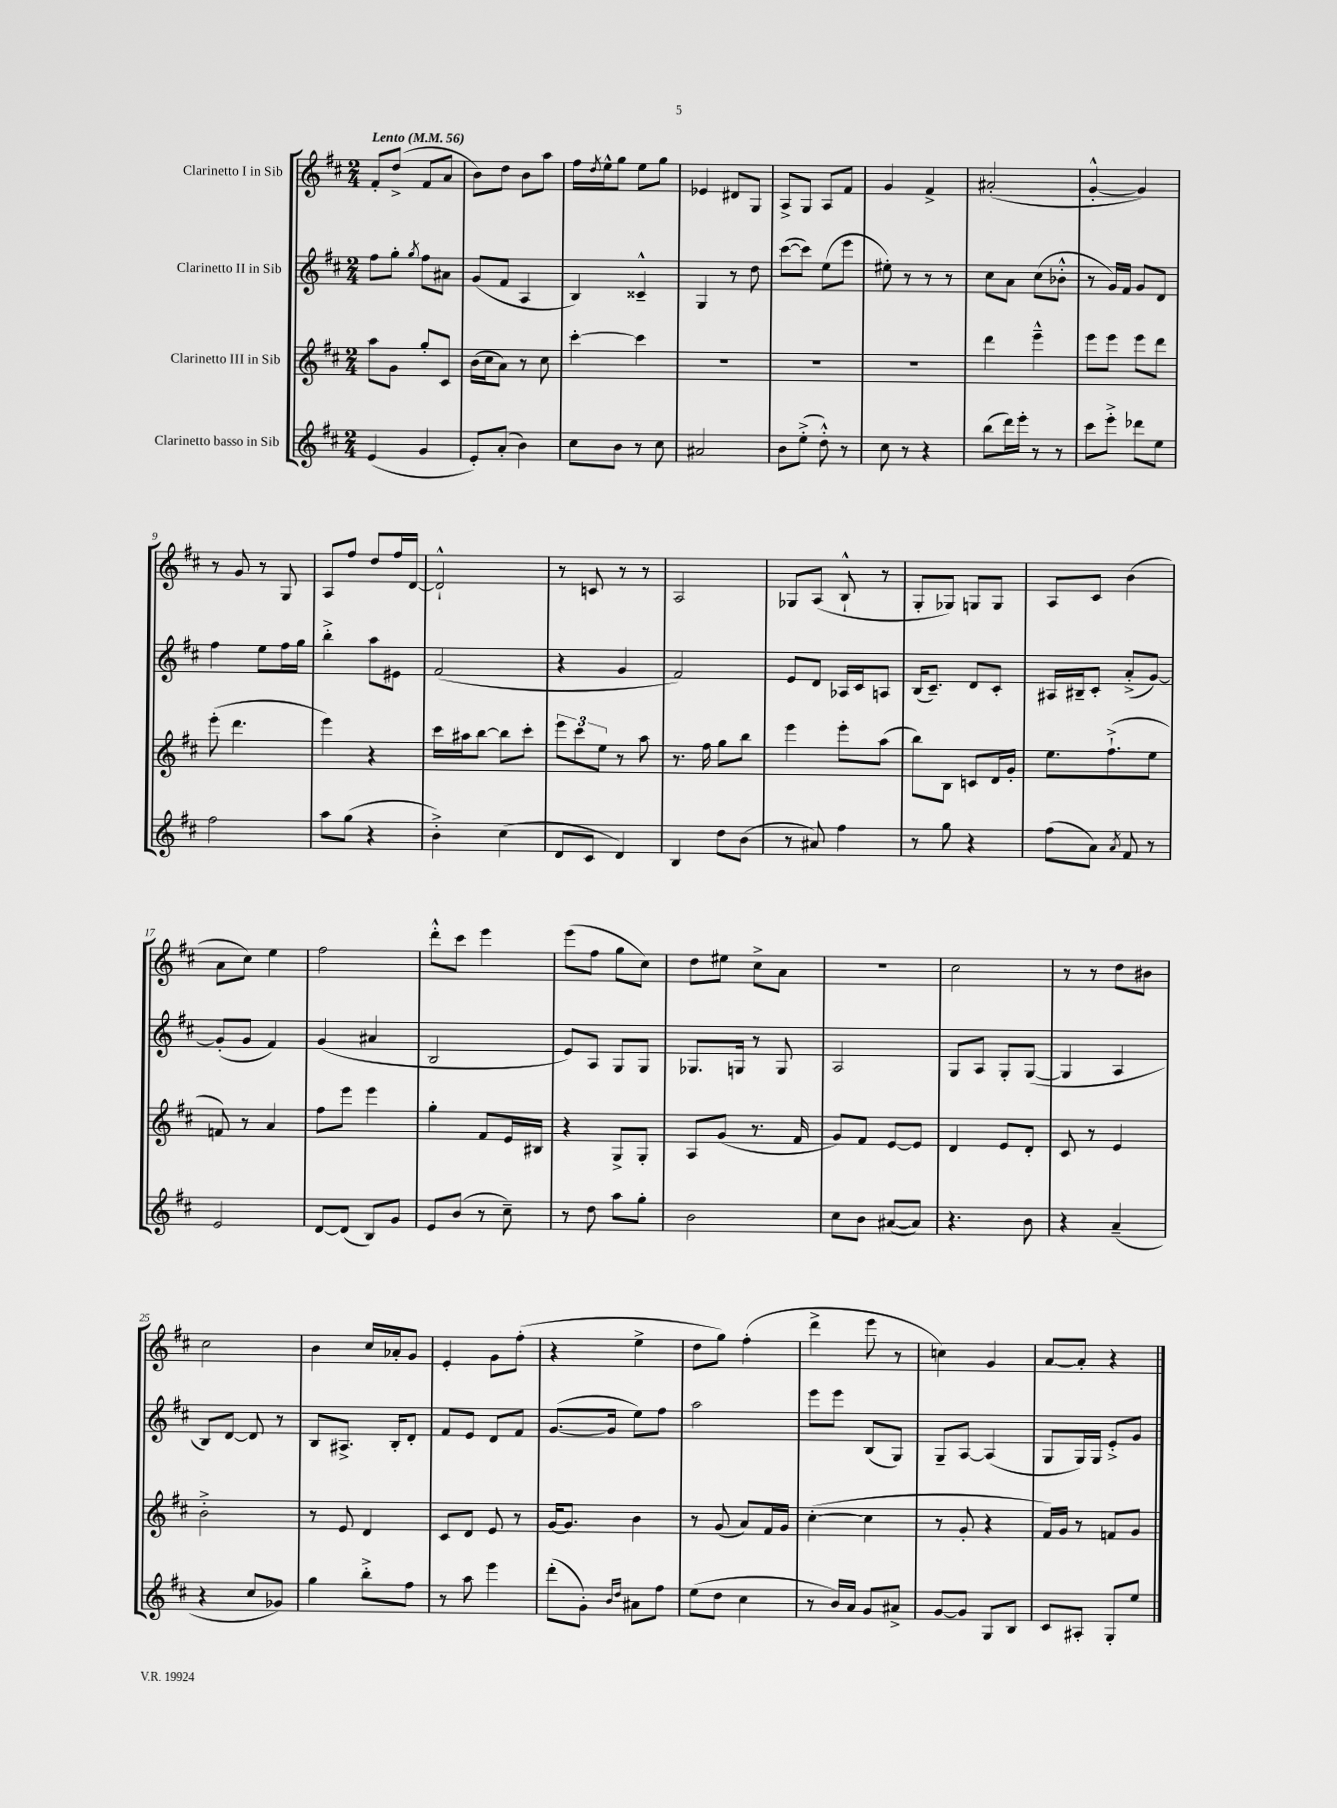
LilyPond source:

<<
\new StaffGroup <<
\new Staff = "s0" \with { instrumentName = "Clarinetto I in Sib" } {
    \clef treble \key d \major \numericTimeSignature \time 2/4 \tempo "Lento" 4 = 56
    fis'8-. d''8->( fis'8 a'8 |
    b'8) d''8 b'8 a''8 |
    fis''16 \acciaccatura { d''8 } e''16-^ g''8 e''8 g''8 |
    ees'4 dis'8 g8 |
    a8-> g8 a8 fis'8 |
    g'4 fis'4-> |
    ais'2-.( |
    g'4~-.-^ g'4) |
    r8 g'8 r8 g8 |
    a8 fis''8 d''8 fis''16 d'16~ |
    d'2-!-^ |
    r8 c'8 r8 r8 |
    a2 |
    ges8 a8( b8-!-^ r8 |
    g8-. ges8) g8 g8 |
    a8 cis'8 b'4( |
    a'8 cis''8) e''4 |
    fis''2 |
    d'''8-.-^ cis'''8 e'''4 |
    e'''8( fis''8 g''8 cis''8) |
    d''8 eis''8 cis''8-> a'8 |
    R2 |
    cis''2 |
    r8 r8 d''8 bis'8 |
    cis''2 |
    b'4 cis''16 aes'16-. g'8 |
    e'4-. g'8 fis''8-.( |
    r4 e''4-> |
    d''8 g''8) fis''4-.( |
    d'''4-> e'''8 r8 |
    c''4) g'4 |
    a'8~ a'8-. r4 \bar "|." |
}
\new Staff = "s1" \with { instrumentName = "Clarinetto II in Sib" } {
    \clef treble \key d \major \numericTimeSignature \time 2/4
    fis''8 g''8-. \acciaccatura { g''8 } fis''8 ais'8 |
    g'8( fis'8 a4 |
    b4) cisis'4---^ |
    g4 r8 d''8 |
    cis'''8~( cis'''8) e''8( e'''8 |
    eis''8-.) r8 r8 r8 |
    cis''8 a'8 cis''8( bes'8-.-^ |
    r8 g'16) fis'16 g'8 d'8 |
    fis''4 e''8 fis''16 g''16 |
    b''4-.-> a''8 eis'8 |
    fis'2( |
    r4 g'4 |
    fis'2) |
    e'8 d'8 aes16 cis'16 a8 |
    b16( cis'8.--) d'8 cis'8-. |
    ais16 bis16-- cis'8-. a'8-.->( g'8~) |
    g'8-.( g'8 fis'4) |
    g'4( ais'4 |
    b2 |
    e'8) a8 g8 g8 |
    ges8. g16 r8 g8 |
    a2 |
    g8 a8 g8-. g8~( |
    g4 a4 |
    b8) d'8~ d'8 r8 |
    b8 ais8.-> b16-. d'8-. |
    fis'8 e'8 d'8 fis'8 |
    g'8.~( g'16 e''8) fis''8 |
    a''2 |
    e'''8 e'''8 b8( g8) |
    g8-- a8~ a4( |
    g8 g16) g16 e'8-.-> g'8 \bar "|." |
}
\new Staff = "s2" \with { instrumentName = "Clarinetto III in Sib" } {
    \clef treble \key d \major \numericTimeSignature \time 2/4
    a''8 g'8 g''8-. cis'8 |
    b'16( cis''16 a'8) r8 cis''8 |
    cis'''4~-. cis'''4 |
    R2 |
    R2 |
    R2 |
    d'''4 e'''4---^ |
    e'''8 e'''8 e'''8 d'''8 |
    e'''8-.( d'''4. |
    e'''4) r4 |
    cis'''16 ais''16 b''8~ b''8 cis'''8-. |
    \tuplet 3/2 { e'''8 cis'''8 e''8 } r8 a''8 |
    r8. fis''16 g''8 b''8 |
    e'''4 e'''8-. a''8( |
    b''8) b8 c'8 d'16 g'16-. |
    e''8. fis''8.-!->( e''8 |
    f'8) r8 a'4 |
    fis''8 e'''8 e'''4 |
    g''4-. fis'8 e'16 bis16 |
    r4 g8-> g8-. |
    a8 g'8( r8. fis'16 |
    g'8) fis'8 e'8~ e'8 |
    d'4 e'8 d'8-. |
    cis'8 r8 e'4 |
    b'2-.-> |
    r8 e'8 d'4 |
    cis'8 d'8 e'8 r8 |
    g'16~ g'8. b'4 |
    r8 g'8( a'8) fis'16 g'16 |
    cis''4~-.( cis''4 |
    r8 g'8-. r4 |
    fis'16) g'16 r8 f'8 g'8 \bar "|." |
}
\new Staff = "s3" \with { instrumentName = "Clarinetto basso in Sib" } {
    \clef treble \key d \major \numericTimeSignature \time 2/4
    e'4( g'4 |
    e'8-.) a'8-.( b'4) |
    cis''8 b'8 r8 cis''8 |
    ais'2 |
    b'8 e''8-.->( d''8-.-^) r8 |
    cis''8 r8 r4 |
    b''8( d'''16) e'''16-. r8 r8 |
    cis'''8 e'''8-.-> des'''8 e''8 |
    fis''2 |
    a''8 g''8( r4 |
    b'4-.->) cis''4( |
    d'8 cis'8 d'4) |
    b4 d''8 b'8( |
    r8 ais'8) fis''4 |
    r8 g''8 r4 |
    fis''8( a'8) \acciaccatura { a'8 } fis'8 r8 |
    e'2 |
    d'8~ d'8( b8) g'8 |
    e'8 b'8( r8 cis''8--) |
    r8 d''8 a''8 g''8-. |
    b'2 |
    cis''8 b'8 ais'8~( ais'8) |
    r4. b'8 |
    r4 a'4--( |
    r4 cis''8 ges'8) |
    g''4 b''8-.-> fis''8 |
    r8 a''8 e'''4 |
    d'''8-.( g'8-.) \grace { b'16 d''16 } ais'8 fis''8 |
    e''8( d''8 cis''4 |
    r8 b'16) a'16 g'8 ais'8-> |
    g'8~ g'8 g8 b8 |
    cis'8 ais8-. g8-. e''8 \bar "|." |
}
>>
>>
